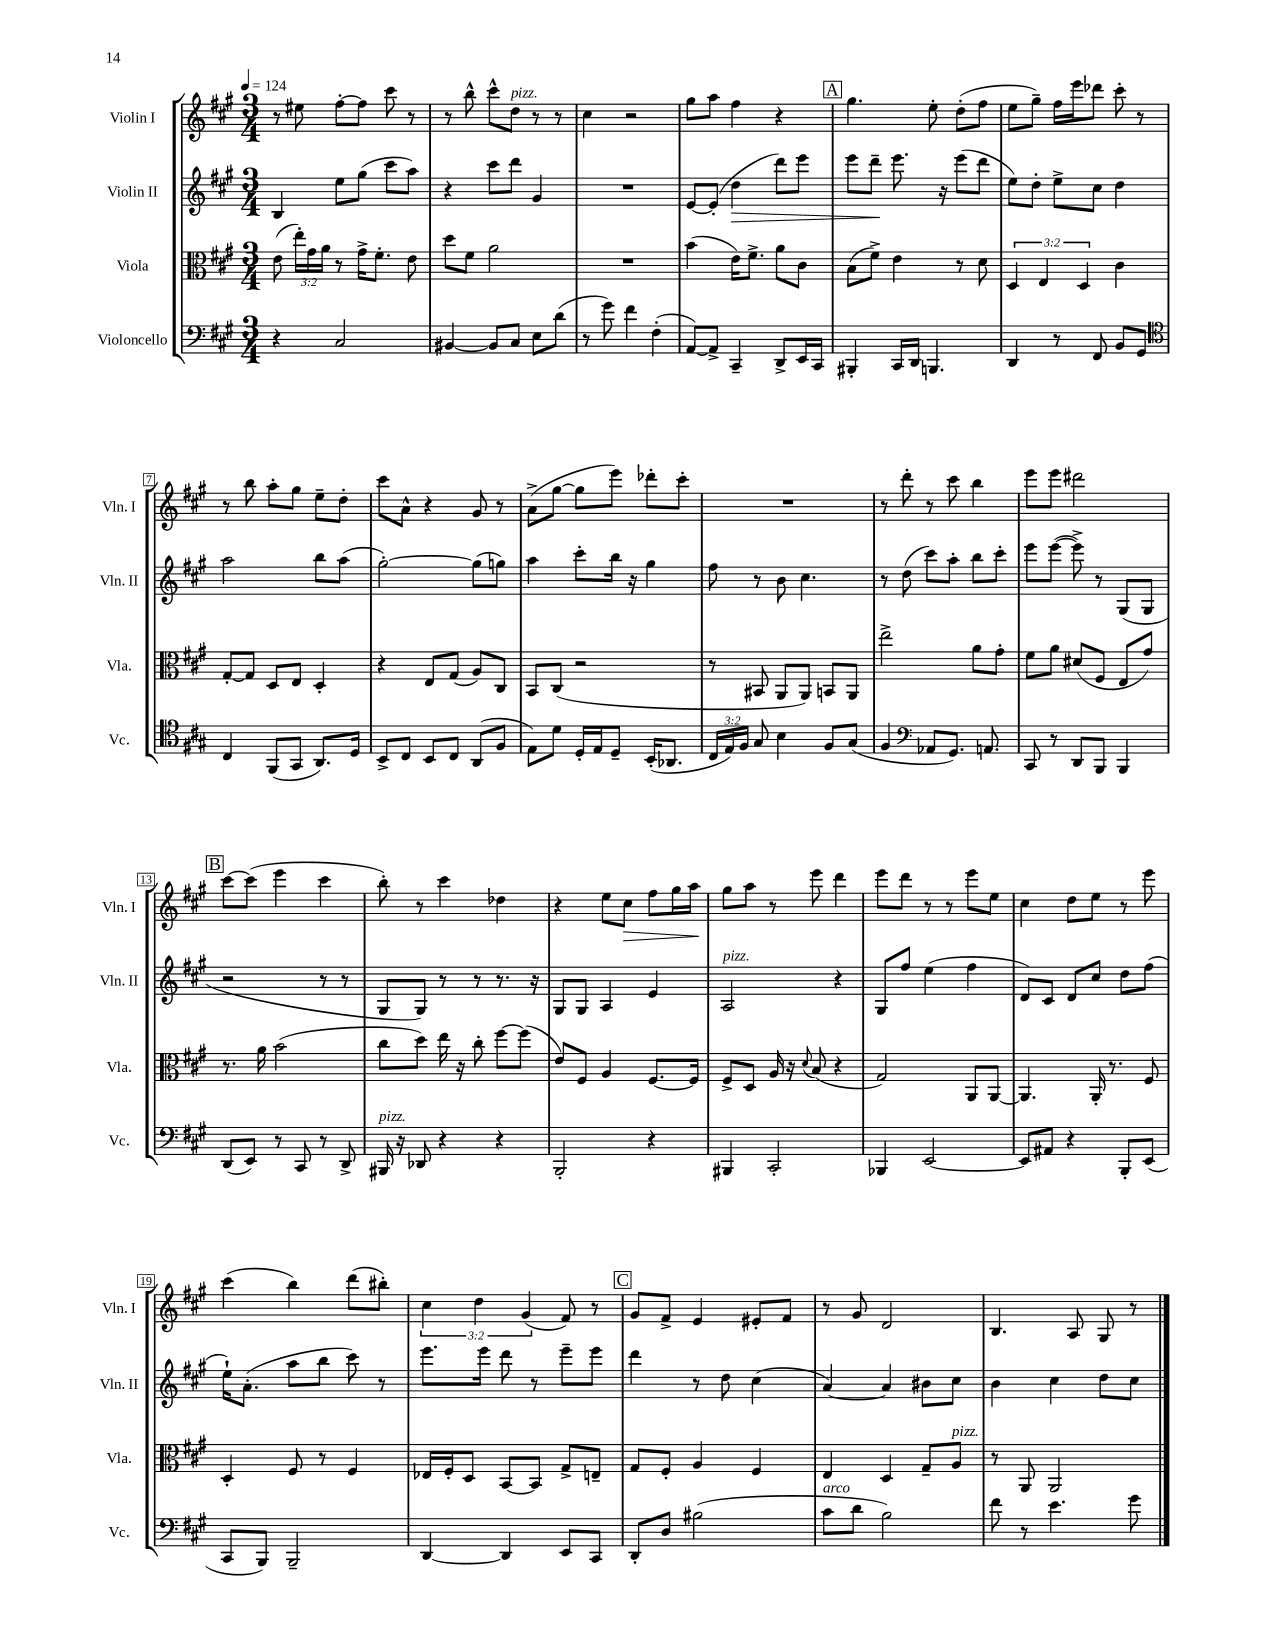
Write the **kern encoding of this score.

**kern	**kern	**kern	**dynam	**kern	**dynam
*part4	*part3	*part2	*part2	*part1	*part1
*staff4	*staff3	*staff2	*staff2	*staff1	*staff1
*I"Violoncello	*I"Viola	*I"Violin II	*	*I"Violin I	*
*I'Vc.	*I'Vla.	*I'Vln. II	*	*I'Vln. I	*
*clefF4	*clefC3	*clefG2	*	*clefG2	*
*k[f#c#g#]	*k[f#c#g#]	*k[f#c#g#]	*	*k[f#c#g#]	*
*M3/4	*M3/4	*M3/4	*	*M3/4	*
*MM124	*MM124	*MM124	*	*MM124	*
=1	=1	=1	=1	=1	=1
4r	(8e\	4B/	.	8r	.
.	24ee'\LL)	.	.	8ee#X\	.
.	24g#\	.	.	.	.
.	24a\JJ	.	.	.	.
2C#/	8r	8ee\L	.	[8ff#'\L	.
.	16g#^\KL	(8gg#\J	.	8ff#\J]	.
.	8.f#'\J	.	.	.	.
.	.	8ccc#\L	.	8ccc#\	.
.	8e\	8aa\J)	.	8r	.
=2	=2	=2	=2	=2	=2
[4BB#X/	8dd\L	4r	.	8r	.
.	8f#\J	.	.	8bb^^\	.
8BB#/L]	2a\	8ccc#\L	.	8ccc#^^\L	.
!	!	!	!	!LO:TX:a:i:t=pizz.	!
8C#/J	.	8ddd\J	.	8dd\J	.
8E\L	.	4g#/	.	8r	.
(8d\J	.	.	.	8r	.
=3	=3	=3	=3	=3	=3
8r	2.r	2.r	.	4cc#\	.
8g#\)	.	.	.	.	.
4f#\	.	.	.	2r	.
(4F#'\	.	.	.	.	.
=4	=4	=4	=4	=4	=4
[8AA/L)	(4b\	[8e/L	.	8gg#\L	.
8AA^/J]	.	(8e'/J]	.	8aa\J	.
!	!	!	!LO:HP:b	!	!
4CC#~/	16e\KL)	4dd\	>	4ff#\	.
.	8.f#^\J	.	.	.	.
8DD^/L	8a\L	8ddd\L)	.	4r	.
16EE/L	8c#\J	8eee\J	.	.	.
16CC#/JJ	.	.	.	.	.
!!LO:REH:place=s1:t=A
=5	=5	=5	=5	=5	=5
4BBB#X'/	(8B\L	8eee\L	.	4.gg#\	.
.	8f#^\J)	8ddd~\J	.	.	.
16CC#/LL	4e\	8.eee\	]	.	.
16DD/JJ	.	.	.	.	.
4.BBBn/	.	.	.	8ee'\	.
.	.	16r	.	.	.
.	8r	(8eee\L	.	(8dd'\L	.
.	8d\	8ddd\J	.	8ff#\J	.
=6	=6	=6	=6	=6	=6
4DD/	6D/	8ee\L)	.	8ee\L	.
.	.	8dd'\J	.	8gg#~\J)	.
.	6E/	.	.	.	.
8r	.	8ee^\L	.	16ff#\LL	.
.	.	.	.	16eee\J	.
.	6D/	.	.	.	.
8FF#/	.	8cc#\J	.	8ddd-X\J	.
8BB/L	4c#\	4dd\	.	8ccc#'\	.
8GG#/J	.	.	.	8r	.
!!LO:LB:g=z
=7	=7	=7	=7	=7	=7
*clefC4	*	*	*	*	*
4C#/	[8G#'/L	2aa\	.	8r	.
.	8G#/J]	.	.	8bb\	.
(8FF#/L	8D/L	.	.	8aa'\L	.
8GG#/J	8E/J	.	.	8gg#\J	.
8.AA/L)	4D'/	8bb\L	.	8ee~\L	.
.	.	(8aa\J	.	8dd'\J	.
16D/Jk	.	.	.	.	.
=8	=8	=8	=8	=8	=8
8BB^/L	4r	[2gg#'\)	.	8ccc#\L	.
8C#/J	.	.	.	8a^^\J	.
8BB/L	8E/L	.	.	4r	.
8C#/J	(8G#/J	.	.	.	.
(8AA/L	8A/L)	(8gg#\L]	.	8g#/	.
8F#/J	8C#/J	8ggn\J)	.	8r	.
=9	=9	=9	=9	=9	=9
8E\L)	8BB/L	4aa\	.	(8a^\L	.
8d\J	(8C#/J	.	.	[8gg#\J	.
16D'/LL	2r	8ccc#'\L	.	8gg#\L]	.
16E/J	.	.	.	.	.
8D~/J	.	16bb\Jk	.	8eee\J)	.
.	.	16r	.	.	.
(16BB'/KL	.	4gg#\	.	8ddd-X'\L	.
8.AA-X/J	.	.	.	.	.
.	.	.	.	8ccc#'\J	.
=10	=10	=10	=10	=10	=10
24C#/LL	8r	8ff#\	.	2.r	.
24E/)	.	.	.	.	.
24F#/JJ	.	.	.	.	.
8G#/	8BB#X/	8r	.	.	.
4B\	8AA/L	8b\	.	.	.
.	8AA/J)	4.cc#\	.	.	.
8F#/L	8BBn/L	.	.	.	.
(8G#/J	8AA/J	.	.	.	.
=11	=11	=11	=11	=11	=11
4F#/	2ee^\	8r	.	8r	.
.	.	(8dd\	.	8ddd'\	.
*clefF4	*	*	*	*	*
8AA-X/L	.	8ccc#\L)	.	8r	.
8.GG#/J)	.	8aa'\J	.	8ccc#\	.
.	8a\L	8bb\L	.	4bb\	.
8.AAn/	.	.	.	.	.
.	8g#'\J	8ccc#'\J	.	.	.
=12	=12	=12	=12	=12	=12
8CC#/	8f#\L	8eee\L	.	8eee\L	.
8r	8a\J	([8eee\J	.	8eee\J	.
8DD/L	(8d#X/L	8eee^\])	.	2ddd#X\	.
8BBB/J	8F#/J	8r	.	.	.
4BBB/	8E/L	(8G#/L	.	.	.
.	8g#/J)	8G#/J	.	.	.
!!LO:LB:g=z
!!LO:REH:place=s1:t=B
=13	=13	=13	=13	=13	=13
(8DD/L	8.r	2r	.	[8ccc#\L	.
8EE/J)	.	.	.	(8ccc#\J]	.
.	16a\	.	.	.	.
8r	(2b\	.	.	4eee\	.
8CC#/	.	.	.	.	.
8r	.	8r	.	4ccc#\	.
8DD^/	.	8r	.	.	.
=14	=14	=14	=14	=14	=14
!LO:TX:a:i:t=pizz.	!	!	!	!	!
16BBB#X/	8cc#\L	8G#/L	.	8bb'\)	.
16r	.	.	.	.	.
8DD-X/	8dd\J)	8G#/J)	.	8r	.
4r	16ee\	8r	.	4ccc#\	.
.	16r	.	.	.	.
.	8cc#'\	8r	.	.	.
4r	[8ff#\L	8.r	.	4dd-X\	.
.	(8ff#\J]	.	.	.	.
.	.	16r	.	.	.
=15	=15	=15	=15	=15	=15
2BBB'/	8e/L)	8G#/L	.	4r	.
.	8F#/J	8G#/J	.	.	.
.	4A/	4A/	.	8ee\L	.
!	!	!	!	!	!LO:HP:b
.	.	.	.	8cc#\J	>
4r	[8.F#/L	4e/	.	8ff#\L	.
.	.	.	.	16gg#\L	.
.	16F#/Jk]	.	.	16aa\JJ	.
.	.	.	.	.	]
=16	=16	=16	=16	=16	=16
!	!	!LO:TX:a:i:t=pizz.	!	!	!
4BBB#X/	8F#^/L	2A/	.	8gg#\L	.
.	8D/J	.	.	8aa\J	.
2CC#'/	16A/	.	.	8r	.
.	16r	.	.	.	.
.	8qqd/	.	.	.	.
.	(8B/	.	.	8eee\	.
.	4r	4r	.	4ddd\	.
=17	=17	=17	=17	=17	=17
4BBB-X/	2G#/)	8G#/L	.	8eee\L	.
.	.	8ff#/J	.	8ddd\J	.
[2EE/	.	(4ee\	.	8r	.
.	.	.	.	8r	.
.	8AA/L	4ff#\	.	8eee\L	.
.	[8AA/J	.	.	8ee\J	.
=18	=18	=18	=18	=18	=18
8EE/L]	4.AA/]	8d/L)	.	4cc#\	.
8AA#X/J	.	8c#/J	.	.	.
4r	.	8d/L	.	8dd\L	.
.	16AA'/	8cc#/J	.	8ee\J	.
.	8.r	.	.	.	.
8BBB'/L	.	8dd\L	.	8r	.
(8EE/J	8F#/	(8ff#\J	.	8eee\	.
!!LO:LB:g=z
=19	=19	=19	=19	=19	=19
8CC#/L	4D'/	16ee`\KL)	.	(4ccc#\	.
.	.	(8.a'\J	.	.	.
8BBB/J)	.	.	.	.	.
2BBB~/	8F#/	8aa\L	.	4bb\)	.
.	8r	8bb\J	.	.	.
.	4F#/	8ccc#\)	.	(8ddd\L	.
.	.	8r	.	8bb#X'\J)	.
=20	=20	=20	=20	=20	=20
[4DD/	16E-X/LL	8.eee\L	.	6cc#\	.
.	16F#'/J	.	.	.	.
.	8D/J	.	.	.	.
.	.	.	.	6dd\	.
.	.	16eee\Jk	.	.	.
4DD/]	[8BB/L	8ddd\	.	.	.
.	.	.	.	(6g#/	.
.	8BB/J]	8r	.	.	.
8EE/L	8G#^/L	8eee~\L	.	8f#/)	.
8CC#/J	8En~/J	8eee\J	.	8r	.
!!LO:REH:place=s1:t=C
=21	=21	=21	=21	=21	=21
8DD'/L	8G#/L	4ddd\	.	8g#/L	.
8D/J	8F#'/J	.	.	8f#^/J	.
(2B#X\	4A/	8r	.	4e/	.
.	.	8dd\	.	.	.
.	4F#/	(4cc#\	.	8e#X'/L	.
.	.	.	.	8f#/J	.
=22	=22	=22	=22	=22	=22
!LO:TX:a:i:t=arco	!	!	!	!	!
8c#\L	4E/	[4a/)	.	8r	.
8d\J	.	.	.	8g#/	.
2B\)	4D/	4a/]	.	2d/	.
.	8G#~/L	8b#X\L	.	.	.
!	!LO:TX:a:i:t=pizz.	!	!	!	!
.	8A/J	8cc#\J	.	.	.
=23	=23	=23	=23	=23	=23
8f#\	8r	4b\	.	4.B/	.
8r	8AA/	.	.	.	.
4.e\	2AA/	4cc#\	.	.	.
.	.	.	.	8A/	.
.	.	8dd\L	.	8G#/	.
8g#\	.	8cc#\J	.	8r	.
==	==	==	==	==	==
*-	*-	*-	*-	*-	*-
